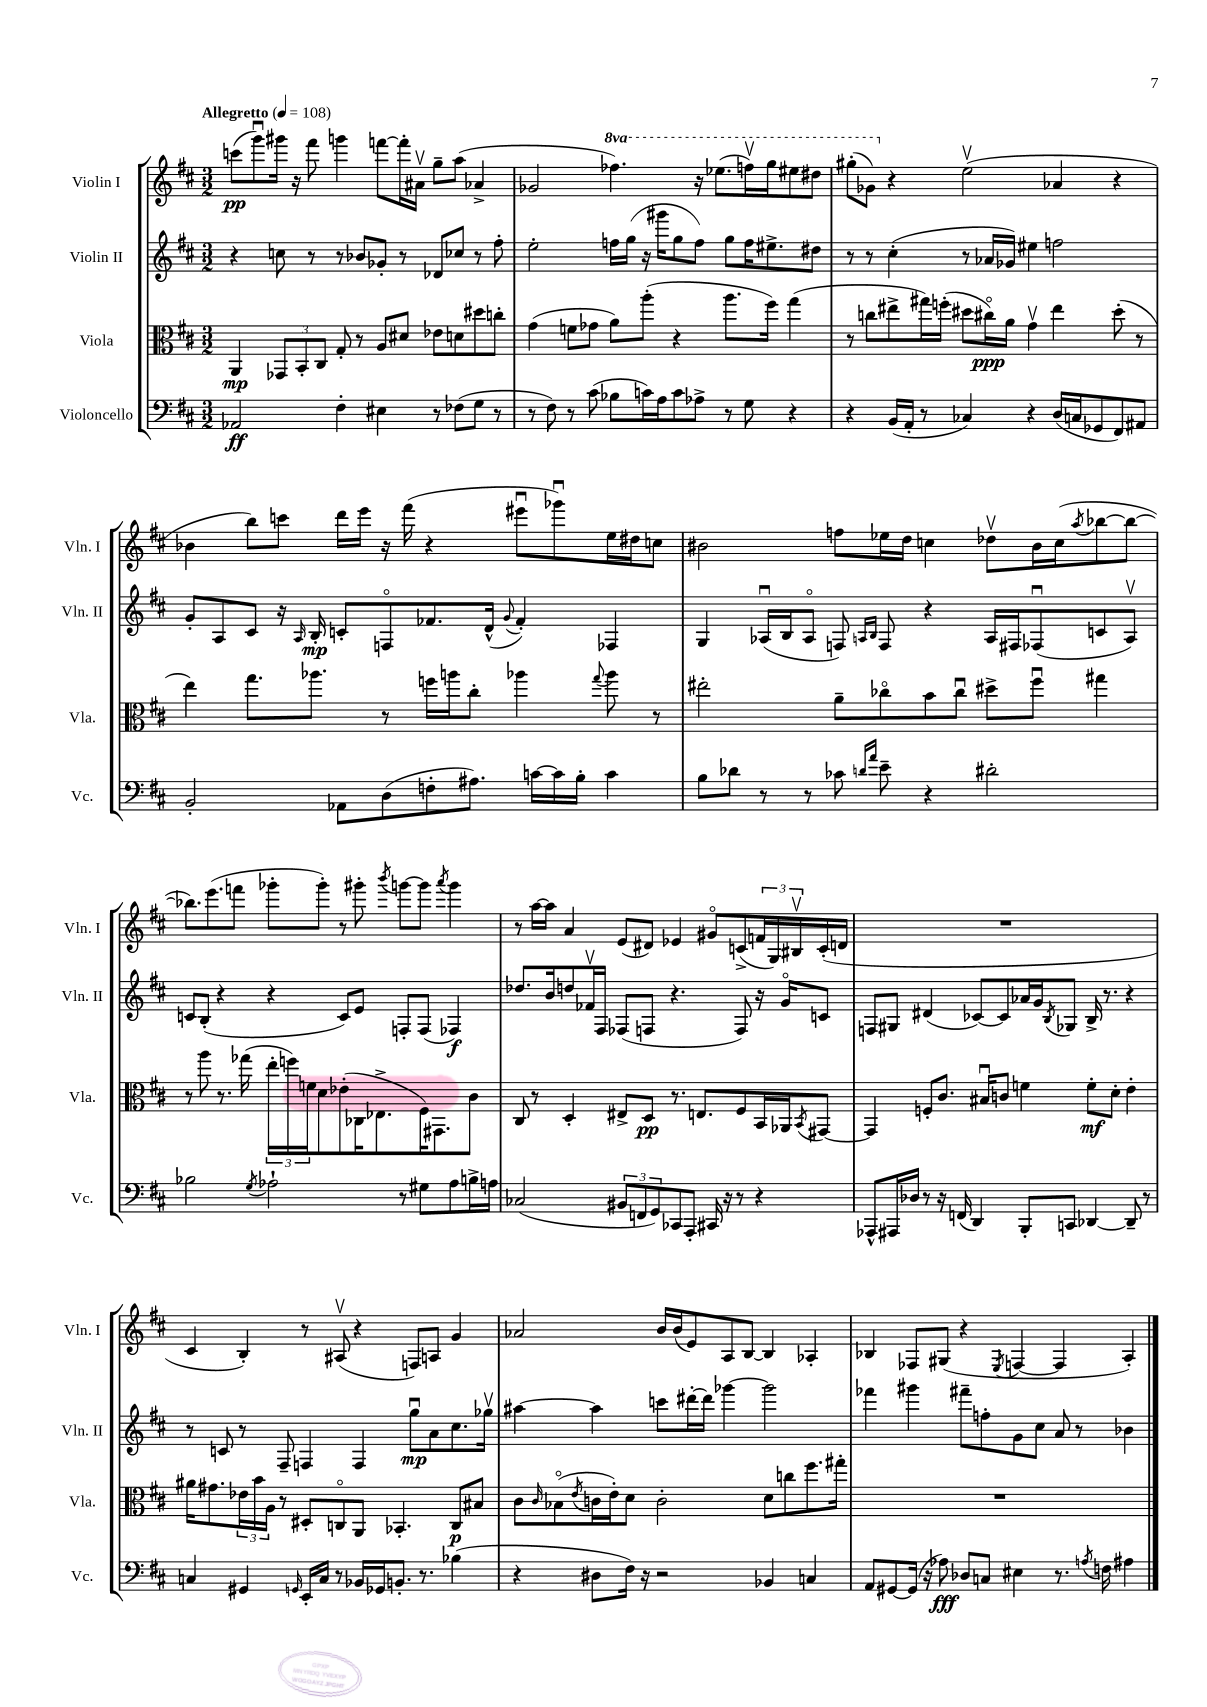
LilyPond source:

<<
\new StaffGroup <<
\new Staff = "s0" \with { instrumentName = "Violin I" shortInstrumentName = "Vln. I" } {
    \clef treble \key d \major \numericTimeSignature \time 3/2 \set Staff.ottavationMarkups = #ottavation-simple-ordinals \tempo "Allegretto" 4 = 108
    c'''8\pp( g'''8\downbow) gis'''16 r16 fis'''8 g'''4 f'''8~ f'''16-. ais'16\upbow g''8-- a''8( aes'4-> |
    ges'2 \ottava #1 fes'''4.) r16 ees'''8.( f'''16\upbow) g'''16 eis'''8 dis'''8 |
    gis'''8-.( ges''8) \ottava #0 r4 e''2\upbow( aes'4 r4 |
    bes'4 b''8) c'''8 d'''16 e'''16 r16 fis'''16( r4 eis'''8\downbow ges'''8\downbow) e''16 dis''16 c''8 |
    bis'2 f''8 ees''16 d''16 c''4 des''8\upbow bis'16 c''16( \acciaccatura { a''8 } bes''8~ bes''8~ |
    bes''8.) e'''8.( f'''8 ges'''8-. ges'''8-.) r8 gis'''8-. \acciaccatura { b'''8 } g'''8~ g'''8 \acciaccatura { a'''8 } g'''4 |
    r8 a''16~ a''16 a'4 e'8( dis'8) ees'4 gis'8\flageolet c'8->( \tuplet 3/2 { f'16 g16) bis16\upbow } c'16-.( d'16 |
    R1. |
    cis'4 b4-.) r8 ais8\upbow( r4 f8) a8 g'4 |
    aes'2 b'16 b'16( e'8) a8 b8~ b4 aes4-. |
    bes4 fes8 gis8( r4 \acciaccatura { e8 } f4~ f4 a4-.) \bar "|." |
}
\new Staff = "s1" \with { instrumentName = "Violin II" shortInstrumentName = "Vln. II" } {
    \clef treble \key d \major \numericTimeSignature \time 3/2
    r4 c''8 r8 r8 bes'8 ges'8-. r8 des'8 ces''8 r8 fis''8-. |
    e''2-. f''16 g''16( r16 gis'''16 g''8 f''8) g''8 f''16 eis''8.-> dis''8 |
    r8 r8 cis''4-.( r8 aes'16 ges'16) eis''4 f''2 |
    g'8-. a8 cis'8 r16 \grace { a16 } b16-.\mp c'8-. f8\flageolet fes'8. d'16-^( \appoggiatura { g'8 } fes'4-.) fes4 |
    g4 aes16\downbow( b16 aes8\flageolet f8) \grace { a16 b16 } f8 r4 a16 fis16 fes8\downbow( c'8 a8\upbow) |
    c'8 b8-.( r4 r4 c'8) e'8 f8-. f8( fes4\f) |
    des''8. b'16 d''8 fes'16\upbow fis16 fes8( f8 r4. f8) r16 g'16\flageolet c'8 |
    f8 gis8 dis'4( ces'8~) ces'8 aes'16 g'16 \acciaccatura { b8 } ges8 b16-> r8. r4 |
    r8 c'8 r8 fis8-- f4 f4 g''8\downbow\mp a'8 cis''8. ges''16\upbow |
    ais''4~ ais''4 c'''8 dis'''16~-. dis'''16 ges'''4~ ges'''2 |
    fes'''4 gis'''4 fis'''8-- f''8-. g'8 cis''8 a'8 r8 bes'4 \bar "|." |
}
\new Staff = "s2" \with { instrumentName = "Viola" shortInstrumentName = "Vla." } {
    \clef alto \key d \major \numericTimeSignature \time 3/2
    a,4\mp \tuplet 3/2 { ges,8 b,8-. cis8 } g8-. r8 a8 dis'8 ees'8 d'8 dis''8 c''8-. |
    g'4( f'8 ges'8 a'8) a''8-.( r4 a''8. fis''16) g''4( |
    r8 c''8 eis''8-> gis''16) f''16-.( dis''8 cis''16\flageolet\ppp) a'16 g'4\upbow eis''4 dis''8-.( r8 |
    e''4) g''8. aes''8. r8 f''16 a''16 cis''8-. aes''4 \appoggiatura { g''8 } aes''8 r8 |
    eis''2-. a'8-- ces''8\flageolet b'8 ces''8\downbow dis''8-> fis''8\downbow gis''4 |
    r8 a''8 r8. ges''16( \tuplet 3/2 { e''16-. f''16) f'16 } d'8 ees'8-.( ces16 ees8.-> fis16) gis,8. cis'8 |
    cis8 r8 d4-. eis8-> d8\pp r8. e8. fis8 b,16 aes,16 \acciaccatura { b,8 } gis,8~ |
    gis,4 f8-. cis'8. bis16\downbow c'8 f'4 f'8-.\mf d'8-. e'4-. |
    ais'16 gis'8. \tuplet 3/2 { ees'16 b'16 a16 } r8 dis8-. c8\flageolet a,8 bes,4.-. c8\p bis8 |
    cis'8 \grace { cis'16 } bes8\flageolet( \acciaccatura { e'8 } c'16 e'16-.) d'8 c'2-. d'8 c''8 fis''8. gis''16-. |
    R1. \bar "|." |
}
\new Staff = "s3" \with { instrumentName = "Violoncello" shortInstrumentName = "Vc." } {
    \clef bass \key d \major \numericTimeSignature \time 3/2
    aes,2\ff fis4-. eis4 r8 fes8( g8 r8 |
    r8 fis8) r8 cis'8( bes8 c'16) a16 c'8 aes8-> r8 g8 r4 |
    r4 b,16( a,16-. r8 ces4) r4 d16( c16 ges,8 fis,8) ais,8 |
    b,2-. aes,8 d8( f8-. ais8.) c'16~ c'16 b16-. c'4 |
    b8 des'8 r8 r8 ces'8 \grace { d'16 a'16 } e'8-- r4 dis'2-. |
    bes2 \acciaccatura { g8 } aes2-! r8 gis8 aes8 b16-> a16 |
    ces2( \tuplet 3/2 { bis,8 f,8 g,8) } ces,8 a,,8-. cis,16 r16 r8 r4 |
    aes,,8-^ ais,,16 des16 r8 r16 f,16( d,4) b,,8-. c,8 des,4~ des,8-- r8 |
    c4 gis,4 \grace { g,16 } e,16-. c16 r8 bes,16 ges,16 b,8.-. r8. bes4( |
    r4 dis8 fis16) r16 r2 bes,4 c4 |
    a,8 gis,8~ gis,16( r16 aes8\fff) des8 c8 eis4 r8. \acciaccatura { a8 } f16 ais4 \bar "|." |
}
>>
>>
\layout { \context { \Score \remove "Bar_number_engraver" } }
